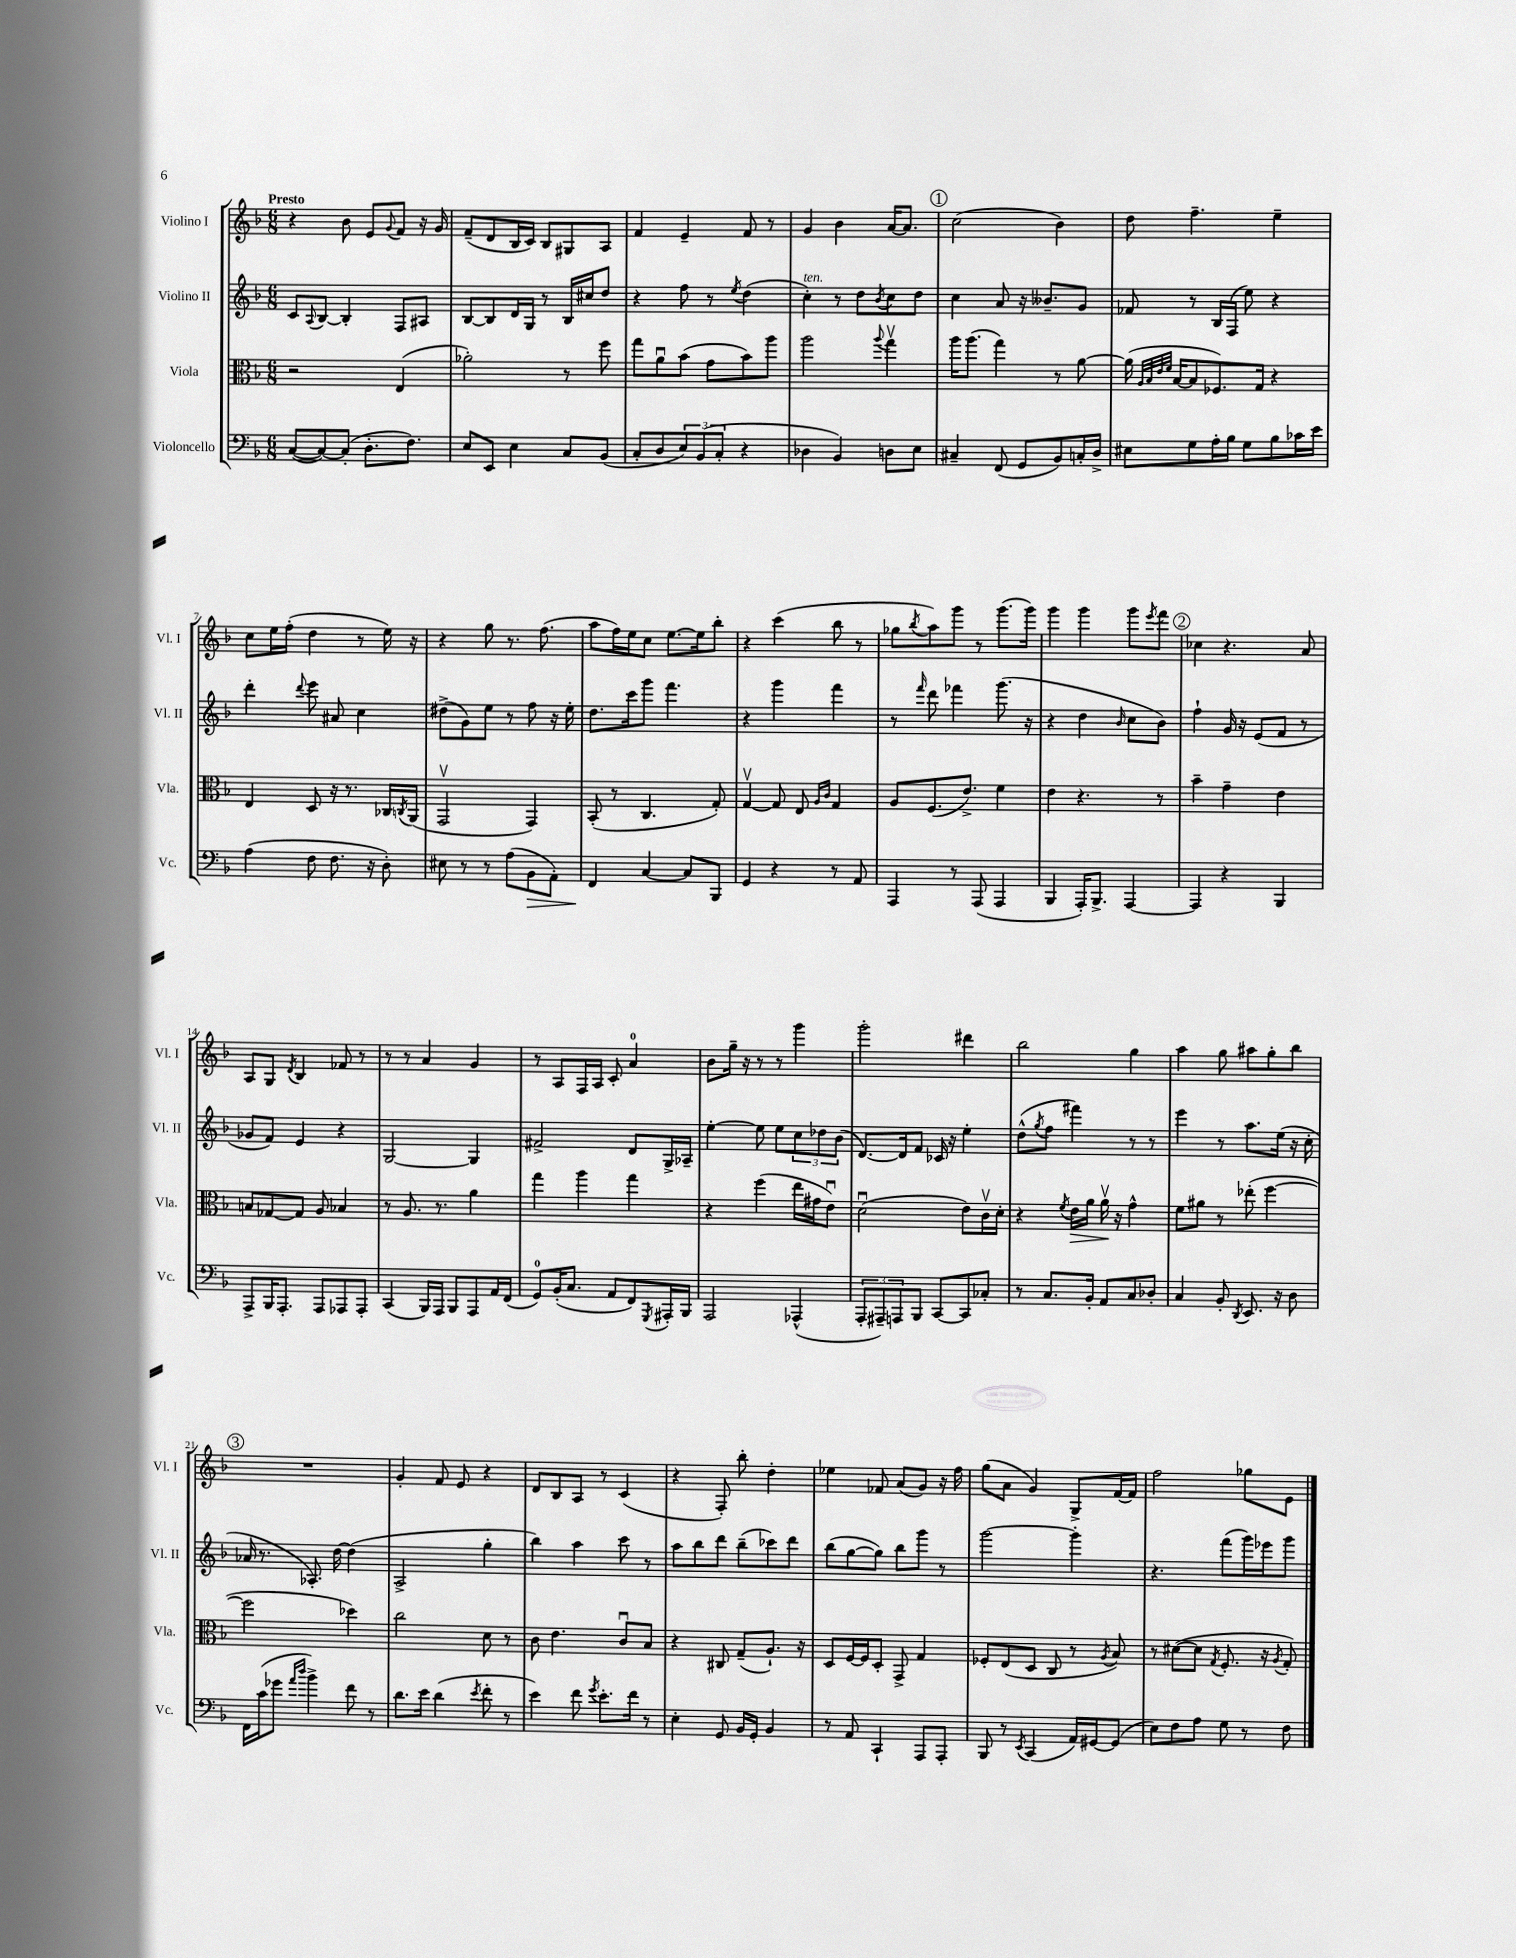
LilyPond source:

<<
\new StaffGroup <<
\new Staff = "s0" \with { instrumentName = "Violino I" shortInstrumentName = "Vl. I" } {
    \clef treble \key f \major \numericTimeSignature \time 6/8 \tempo "Presto"
    r4 bes'8 e'8 \appoggiatura { g'8 } f'8 r16 g'16 |
    f'8--( d'8 bes16 c'16) bes8 gis8 a8 |
    f'4 e'4-- f'8 r8 |
    g'4 bes'4 a'16~ a'8. |
    \mark \markup { \circle "1" } c''2( bes'4) |
    d''8 f''4.-- e''4-- |
    c''8 e''16 f''16-.( d''4 r8 e''16) r16 |
    r4 g''8 r8. f''8.( |
    a''8 f''16) e''16 c''8 e''8.~ e''16 bes''8-. |
    r4 c'''4( bes''8 r8 |
    ges''8 \acciaccatura { bes''8 } a''8) g'''8 r8 g'''8.( g'''16) |
    g'''4 g'''4 g'''8 \acciaccatura { e'''8 } f'''8 |
    \mark \markup { \circle "2" } ces''4 r4. a'8 |
    a8 g8 \acciaccatura { d'8 } bes4 fes'8 r8 |
    r8 r8 a'4 g'4 |
    r8 a8 f16 a16 c'8-. a'4-0 |
    bes'8 g''16-- r16 r8 r8 g'''4 |
    g'''2-. dis'''4 |
    bes''2 g''4 |
    a''4 g''8 ais''8 g''8-. bes''8 |
    \mark \markup { \circle "3" } R2. |
    g'4-. f'8 e'8 r4 |
    d'8 bes8 a8 r8 c'4( |
    r4 f8-.) bes''8-. d''4-. |
    ees''4 fes'8 a'8( g'8) r16 f''16 |
    g''8( a'8 g'4) g8-> f'16~ f'16 |
    f''2 ges''8 e'8 \bar "|." |
}
\new Staff = "s1" \with { instrumentName = "Violino II" shortInstrumentName = "Vl. II" } {
    \clef treble \key f \major \numericTimeSignature \time 6/8
    c'8 \appoggiatura { a8 } bes8~ bes4-. f8 ais8 |
    bes8~ bes8 d'16 g16 r8 bes16 cis''16 d''8 |
    r4 f''8 r8 \acciaccatura { e''8 } d''4( |
    c''4-.^\markup { \italic "ten." }) r8 d''8 \acciaccatura { bes'8 } c''8 d''8 |
    \mark \markup { \circle "1" } c''4 a'8 r16 beses'8.-- g'8 |
    fes'8 r8 bes16 f16( e''8) r4 |
    d'''4-. \appoggiatura { d'''8 } e'''8 ais'8 c''4 |
    dis''8->( g'8) e''8 r8 f''8 r16 e''16-. |
    d''8. c'''16 g'''8 f'''4. |
    r4 g'''4 f'''4 |
    r8 \grace { f'''16 } d'''8 fes'''4 g'''8.( r16 |
    r4 d''4 \grace { bes'16 } c''8 bes'8) |
    \mark \markup { \circle "2" } f''4-! g'16 r16 e'8( f'8 r8 |
    ges'8 f'8) e'4 r4 |
    g2~ g4 |
    fis'2-> d'8 g16-> aes16-- |
    e''4~-. e''8 e''8 \tuplet 3/2 { c''8 des''8 bes'8( } |
    d'8.~) d'16 f'8 ces'16 r16 e''4-. |
    d''8-^( \acciaccatura { g''8 } f''8 fis'''4) r8 r8 |
    e'''4 r8 a''8. e''16( r16 c''16-. |
    \mark \markup { \circle "3" } aes'16 r8. aes8.-.) d''16~ d''4( |
    a2-> g''4-. |
    bes''4) a''4 c'''8 r8 |
    a''8 bes''8 d'''8 bes''8--( ces'''8) d'''8 |
    bes''8( g''8~ g''8) bes''8 g'''8 r8 |
    g'''2~ g'''4-. |
    r4. f'''8( g'''16) ees'''16 g'''8 \bar "|." |
}
\new Staff = "s2" \with { instrumentName = "Viola" shortInstrumentName = "Vla." } {
    \clef alto \key f \major \numericTimeSignature \time 6/8
    r2 e4( |
    aes'2-.) r8 f''8 |
    g''8 a'8\downbow bes'8( g'8 bes'8) a''8 |
    a''2 \appoggiatura { a''8 } g''4\upbow |
    \mark \markup { \circle "1" } a''16 a''8.( g''4) r8 a'8~ |
    a'16( \grace { a32 bes32 e'32 f'32 } bes16~ bes8 fes8.) g16 r4 |
    e4 d8 r16 r8. ces16 \acciaccatura { c8 } a,16( |
    g,2\upbow g,4) |
    bes,8-.( r8 c4. g8-.) |
    g4~\upbow g8 e8 \grace { a16 c'16 } g4 |
    a8 f8.( e'8.->) f'4 |
    e'4 r4. r8 |
    \mark \markup { \circle "2" } bes'4-- g'4-- e'4 |
    b8 ges8~ ges8 a8 bes4 |
    r8 a8. r8. a'4 |
    g''4 a''4 g''4 |
    r4 f''4( e''16 gis'16 e'8\downbow) |
    d'2\downbow( e'8) c'16\upbow d'16-. |
    r4 \acciaccatura { f'8 } e'16\> a'16 a'16\upbow\! r16 g'4-^ |
    f'8 ais'8 r8 ees''8-.( f''4~ |
    \mark \markup { \circle "3" } f''2 des''4) |
    c''2 d'8 r8 |
    c'8 e'4. c'8\downbow bes8 |
    r4 cis8 g8--( a8.-!) r16 |
    d8 f16~ f16 d8-. g,8-> g4 |
    fes8-. e8( d8 c8 r8 \acciaccatura { a8 } bes8) |
    r8 dis'8~( dis'8 \acciaccatura { g8 } f8.-. r16 \acciaccatura { a8 } g8-.) \bar "|." |
}
\new Staff = "s3" \with { instrumentName = "Violoncello" shortInstrumentName = "Vc." } {
    \clef bass \key f \major \numericTimeSignature \time 6/8
    c8~( c8~) c8-.( d8.-. f8.) |
    e8 e,8 e4 c8 bes,8( |
    c8-. d8 \tuplet 3/2 { e8) bes,8( c8-. } r4 |
    des4 bes,4) d8 e8 |
    \mark \markup { \circle "1" } cis4-- f,8( g,8 bes,8) c16-. d16-> |
    eis8 g8 a16-. bes16 g8 bes8 ces'16 e'16 |
    a4( f8 f8. r16 d8-.) |
    eis8 r8 r8 a8( bes,8\> a,8-.) |
    f,4\! c4~ c8 bes,,8 |
    g,4 r4 r8 a,8 |
    a,,4 r8 a,,8( a,,4 |
    bes,,4 a,,16-.) bes,,8.-> a,,4~ |
    \mark \markup { \circle "2" } a,,4 r4 bes,,4 |
    a,,8-> bes,,16 a,,8.-. a,,8 aes,,8 aes,,8-. |
    c,4( bes,,16) a,,16 bes,,8 a,,8 a,16 f,16( |
    g,8-0) bes,16-.( c8. a,8 f,8) \acciaccatura { g,,8 } ais,,16-. bes,,16 |
    a,,2 aes,,4-^( |
    \tuplet 3/2 { a,,8-. ais,,8--) a,,8 } bes,,8 c,8~ c,8 ces8-. |
    r8 c8. bes,16-. a,8 c8 des8-. |
    c4 bes,8-. \acciaccatura { d,8 } e,8. r16 d8 |
    \mark \markup { \circle "3" } f,16 c'16( ges'8 \grace { a'16 d''16 } bes'4->) f'8 r8 |
    d'8. e'16 d'4( \acciaccatura { e'8 } f'8-. r8 |
    e'4) f'8 \acciaccatura { g'8 } e'8.-. f'16 r8 |
    e4-. g,8 bes,16 g,16-. bes,4 |
    r8 a,8 c,4-! a,,8 a,,8-. |
    bes,,8 r8 \acciaccatura { e,8 } c,4( a,16) gis,16~ gis,8( |
    e8) f8 a8 g8 r8 f8 \bar "|." |
}
>>
>>
